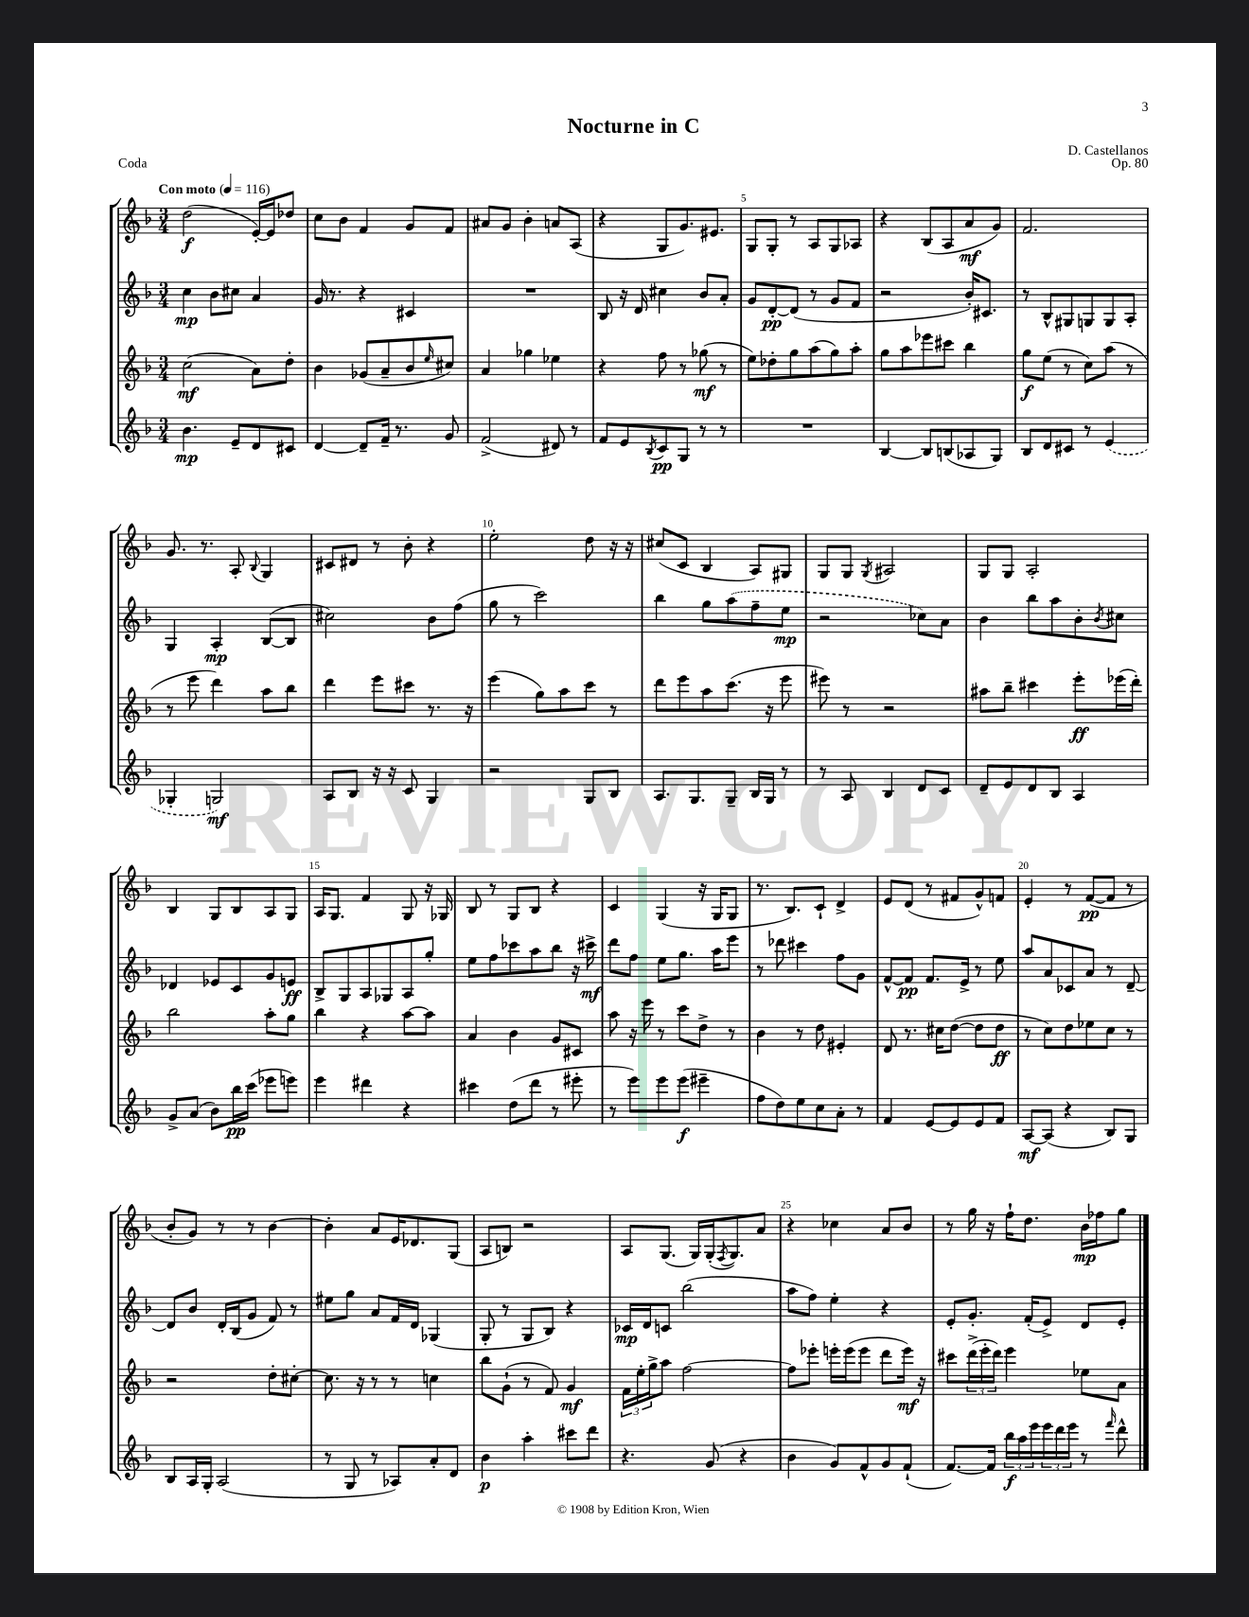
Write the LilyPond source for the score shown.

\header { title = "Nocturne in C" composer = "D. Castellanos" opus = "Op. 80" piece = "Coda" }
<<
\new StaffGroup <<
\new Staff = "s0" {
    \clef treble \key f \major \numericTimeSignature \time 3/4 \tempo "Con moto" 4 = 116
    d''2\f( e'16~-.) e'16 des''8 |
    c''8 bes'8 f'4 g'8 f'8 |
    ais'8 g'8 bes'4-. a'8 a8( |
    r4 g8 g'8.) eis'8. |
    g8 g8-. r8 a8 g8 aes8 |
    r4 bes8( a8 a'8\mf g'8) |
    f'2. |
    g'8. r8. a8-. \appoggiatura { bes8 } g4 |
    cis'8 dis'8 r8 bes'8-. r4 |
    e''2-. d''8 r16 r16 |
    cis''8( c'8 bes4 a8) gis8 |
    g8 g8 \acciaccatura { g8 } ais2 |
    g8 g8 a2-. |
    bes4 g8 bes8 a8 g8 |
    a16 g8. f'4 g8 r16 ges16 |
    bes8 r8 g8 bes8 r4 |
    c'4 g4( r16 g16 g8 |
    r8. bes8.) c'8-! d'4-> |
    e'8 d'8( r8 fis'8 g'8-^) f'8 |
    e'4-. r8 f'8~\pp( f'8 r8 |
    bes'8-. g'8) r8 r8 bes'4~ |
    bes'4-. a'8 e'16 des'8. g8( |
    a8 b8) r2 |
    a8 g8.( g16) g16-.( \acciaccatura { f8 } g8.) a'8 |
    r4 ces''4 a'8 bes'8 |
    r8 g''16 r16 f''16-! d''8. bes'16\mp fes''16 g''8 \bar "|." |
}
\new Staff = "s1" {
    \clef treble \key f \major \numericTimeSignature \time 3/4
    c''4\mp bes'8 cis''8 a'4 |
    g'16 r8. r4 cis'4 |
    R2. |
    bes8 r16 d'16 cis''4 bes'8 a'8-. |
    g'8 d'8~-.\pp d'8( r8 g'8 f'8 |
    r2 bes'16-.) cis'8. |
    r8 bes8-^ gis8 g8 g8 a8-. |
    g4 a4-.\mp bes8~( bes8 |
    cis''2) bes'8 f''8( |
    g''8 r8 c'''2) |
    bes''4 g''8 \once \slurDashed a''8( f''8-- e''8\mp |
    r2 ces''8) a'8 |
    bes'4 bes''8 a''8 bes'8-. \acciaccatura { bes'8 } cis''8 |
    des'4 ees'8 c'8 g'8 e'8\ff |
    bes8-> g8 a8 ges8 a8 g''8-. |
    e''8 f''8 ces'''8 a''8 bes''8 r16 cis'''16->\mf |
    d'''8 f''8 e''8 g''8. a''16 e'''8 |
    r8 des'''8 cis'''4 f''8 g'8 |
    f'8~-^ f'8\pp f'8. e'16-> r8 e''8 |
    a''8 a'8 ces'8 a'8 r8 d'8~-- |
    d'8 bes'8 d'16-. bes16( g'8 f'8) r8 |
    eis''8 g''8 a'8 f'16 d'16 ges4( |
    g8-. r8 g8 bes8) r4 |
    ces'16\mp d'16 c'8 bes''2( |
    a''8 f''8) e''4-. r4 |
    e'8-. g'8.-. f'16-.( e'8->) d'8 e'8-. \bar "|." |
}
\new Staff = "s2" {
    \clef treble \key f \major \numericTimeSignature \time 3/4
    c''2\mf( a'8) d''8-. |
    bes'4 ges'8( a'8-- bes'8 \grace { e''16 } cis''8) |
    a'4 ges''4 ees''4 |
    r4 f''8 r8 ges''8\mf( r8 |
    e''8) des''8-. g''8 a''8( g''8) a''8-. |
    g''8 a''8 ees'''8 cis'''8 bes''4 |
    g''8\f e''8( r8 c''8) a''8( r8 |
    r8 e'''8 d'''4) a''8 bes''8 |
    d'''4 e'''8 cis'''8 r8. r16 |
    e'''4( g''8) a''8 c'''8 r8 |
    d'''8 e'''8 a''8 c'''8.( r16 e'''8 |
    eis'''8) r8 r2 |
    ais''8 bes''8-- cis'''4 e'''8-.\ff ees'''16( d'''16-.) |
    bes''2 a''8-. g''8 |
    bes''4 r4 a''8~ a''8 |
    a'4 bes'4 g'8 cis'8 |
    a''8 r16 e'''16 r8 c'''8 d''8-> r8 |
    bes'4 r8 d''8 eis'4-. |
    d'8 r8. cis''16 d''8~( d''8 d''8\ff |
    r8 c''8) d''8 ees''8 c''8 r8 |
    r2 d''8-. cis''8~-. |
    cis''8. r16 r8 r8 c''4 |
    bes''8 g'8-!( r8 f'8) g'4\mf |
    \tuplet 3/2 { f'16 e''16-. g''16-> } a''8 f''2~ |
    f''8 ees'''8-. e'''16-. e'''16( e'''8 d'''8 e'''16\mf) r16 |
    cis'''8 \tuplet 3/2 { d'''16->( e'''16-. d'''16) } e'''4 ees''8 a'8 \bar "|." |
}
\new Staff = "s3" {
    \clef treble \key f \major \numericTimeSignature \time 3/4
    bes'4.\mp e'8-- d'8 cis'8 |
    d'4~ d'8-- f'16-- r8. g'8 |
    f'2->( dis'8) r8 |
    f'8 e'8 \acciaccatura { bes8 } c'8\pp g8 r8 r8 |
    R2. |
    bes4~ bes8 b8( aes8 g8) |
    bes8 d'8 cis'8 r8 \once \slurDashed e'4( |
    ges4-. g2\mf) |
    a8 bes8 r16 r16 c'8 g4 |
    r2 g8 bes8 |
    a8. g8. g8-- bes16 g16 r8 |
    r8 a8 bes4 d'8 c'8 |
    d'8-- e'8 d'8 bes8 a4 |
    g'8-> a'8( bes'8) bes''16\pp c'''16( ees'''8 e'''8) |
    e'''4 dis'''4 r4 |
    cis'''4 d''8( d'''8 r8 eis'''8-. |
    r8 e'''8) e'''8 e'''8\f( eis'''4-- |
    f''8 d''8) e''8 c''8 a'8-. r8 |
    f'4 e'8~ e'8 e'8 f'8 |
    a8~\mf a8( r4 bes8) g8 |
    bes8 a16 g16-. a2( |
    r8 g8 r8 aes8) a'8-. d'8 |
    bes'4\p a''4-. cis'''8 d'''8 |
    r4. g'8( r4 |
    bes'4 g'8) f'8-^ g'8 f'8-!( |
    f'8.~) f'16 \tuplet 3/2 { bes''16\f a''16 e'''16 } \tuplet 3/2 { e'''16 d'''16 e'''16 } r8 \grace { f'''16 } d'''8-^ \bar "|." |
}
>>
>>
\layout { \context { \Score \override BarNumber.break-visibility = ##(#f #t #t) barNumberVisibility = #(every-nth-bar-number-visible 5) } }
